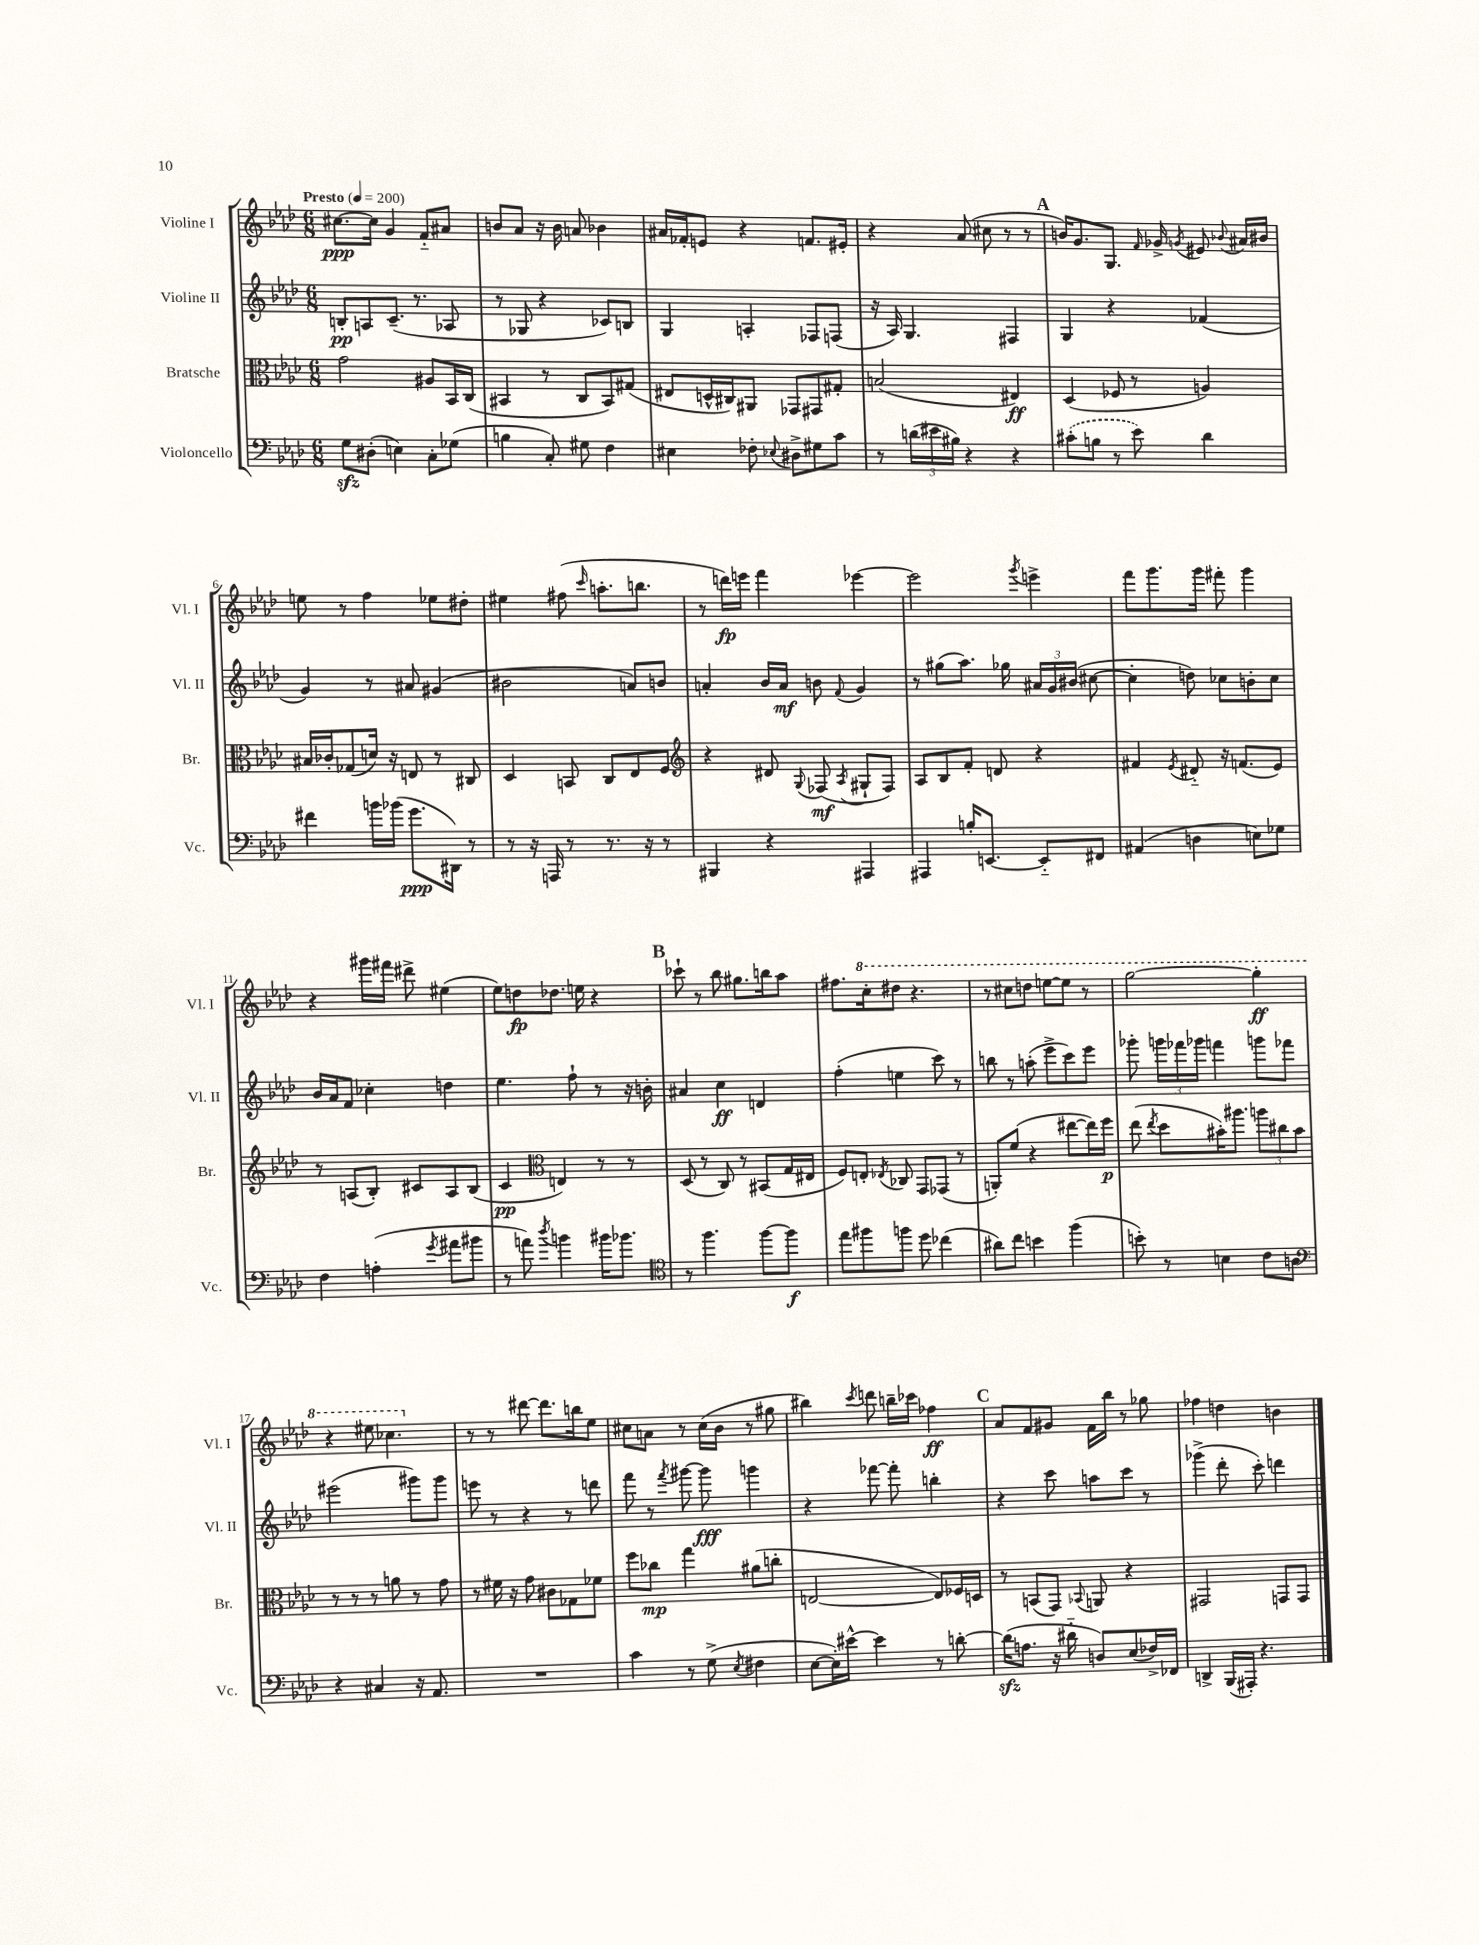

**kern	**kern	**kern	**kern
*staff4	*staff3	*staff2	*staff1
*clefF4	*clefC3	*clefG2	*clefG2
*k[b-e-a-d-]	*k[b-e-a-d-]	*k[b-e-a-d-]	*k[b-e-a-d-]
*M6/8	*M6/8	*M6/8	*M6/8
*MM200	*MM200	*MM200	*MM200
8G	2g	8B'	[8.cc#
(8D#'	.	8A	.
.	.	.	16cc#]
4E)	.	(8.c~	4g
.	.	8.r	.
8C'	8A#	.	8f'~
(8G-	16BB-	8A-	8a#
.	(16C	.	.
=	=	=	=
4B	4BB#	8r	8b
.	.	8G-	8a-
8C')	8r	4r	16r
.	.	.	16b
8G#	8C	.	8a
4F	8BB#)	8c-)	4b-
.	(8G#	8B	.
=	=	=	=
4E#	8E#	4G	16a#
.	.	.	16f-'
.	16D^^	.	8e
.	16C#)	.	.
8F-'	8AA#	4A'	4r
8qqE-	.	.	.
8D#^	8GG-	.	.
8G#	8GG#	8F-	8.f
8c	8G#'	(8F	.
.	.	.	16e#'
=	=	=	=
8r	(2B	16r	4r
.	.	16A-)	.
(24d	.	4.G	.
24e#	.	.	.
24B#)	.	.	.
4r	.	.	(8a-
.	.	.	8cc#
4r	4E#)	4F#	8r
.	.	.	8r
=	=	=	=
(8c#'	(4D-	4G	16b)
.	.	.	8.g
8B	.	.	.
8r	8F-	4r	8.G
8e-)	8r	.	.
.	.	.	16qqf
.	.	.	16g-^
.	.	.	8qg
4d-	4A)	(4f-	8e#
.	.	.	8qqb-
.	.	.	16a#
.	.	.	16b#
=	=	=	=
4f#	16B#	4g)	8ee
.	16c-'	.	.
.	(8G-	.	8r
16b	16d)	8r	4ff
(16b-	16r	.	.
8.g	8E	8a#	.
.	8r	(4g#	8ee-
16DD#)	.	.	.
8r	8C#	.	8dd#'
=	=	=	=
8r	4D-	2b#	4ee#
16r	.	.	.
16AAA	.	.	.
8r	8BB	.	(8ff#
.	.	.	16qqccc
8.r	8C	.	8.aa'
.	8E-	8a)	.
16r	.	.	8.bb
8r	8F	8b	.
=	=	=	=
*	*clefG2	*	*
4BBB#	4r	4a'	8r
.	.	.	16ddd)
.	.	.	16eee
4r	8d#	16b-	4fff
.	.	16a	.
.	8qqG	.	.
.	(8F-	8b	.
.	8qA-	8qqf	.
4AAA#	8G#`	4g	[4eee-
.	8F-)	.	.
=	=	=	=
4AAA#	8A-	8r	2eee-]
.	8B-	(8gg#	.
16B'	8f'	8.aa-)	.
[8.EE	.	.	.
.	8d	.	.
.	.	16gg-	.
.	.	.	8qggg
8EE'~]	4r	24a#	4eee^
.	.	24g	.
.	.	(24b#	.
8FF#	.	[8cc#	.
=	=	=	=
(4AA#	4f#	4cc#']	8fff
.	.	.	8.ggg
.	8qe-	.	.
4D	8d#'~	8dd)	.
.	.	.	16ggg
.	16r	8cc-	8fff#'
.	(8.f	.	.
8E)	.	8b'	4ggg
8G-	8e-)	8cc-	.
=	=	=	=
4F	8r	16b-	4r
.	.	16a-	.
.	(8A	8f	.
(4A'	8B-')	4cc-'	16ggg#
.	.	.	16fff#
.	8c#	.	8ddd#^
8qg	.	.	.
8a#	8A	4dd	(4ee#
8b#	(8B-	.	.
=	=	=	=
8r	4c	4.ee-	8ee-)
8a)	.	.	8dd
*	*clefC3	*	*
8qdd-	.	.	.
4b	4E)	.	8.dd-
.	.	8ff`	.
.	.	.	16ee
16b#	8r	8r	4r
8.b-	.	.	.
.	8r	16r	.
.	.	16b'	.
=	=	=	=
*clefC4	*	*	*
8r	(8D-	4a#	8ccc-`
4.ff	8r	.	8r
.	8C)	4cc	8bb-
.	8r	.	8.gg#
[8ff	(8BB#	4d	.
.	.	.	16bb
8ff]	16G	.	8aa-
.	16E#	.	.
=	=	=	=
8ee-	8F)	(4ff'	8.ff#
8ff#	8E'	.	.
.	.	.	16ccc'
.	8qE-	.	.
8ff	8C-	4ee	8ddd#
8dd-	8GG	.	4.r
(4cc-	(8GG-	8ccc)	.
.	8r	8r	.
=	=	=	=
8a#)	8AA')	8bb	8r
8cc	(8f	8r	8ccc#
4b	4r	(8aa'	8ddd
.	.	8eee-^	[8eee
(4ff	[8ee#	8ccc)	8eee]
.	16ee#])	8eee-	8r
.	16ff	.	.
=	=	=	=
8b')	(8ee-	8ggg-'	[2ggg
.	8qee-	.	.
8r	8dd-	24ggg	.
.	.	24fff-	.
.	.	24ggg-	.
4B	16b#')	4fff	.
.	8.aa#	.	.
8c	12aa	8ggg	4ggg']
.	12cc#	.	.
8A	.	8fff-	.
.	12b#	.	.
=	=	=	=
*clefF4	*	*	*
4r	8r	(2eee#	4r
.	8r	.	.
4C#	8r	.	8eee#
.	8a	.	4.ccc-
16r	8r	8ggg#)	.
8.AA-	.	.	.
.	8g	8ggg#	.
=	=	=	=
2.r	8r	8eee	8r
.	16f#	8r	8r
.	16r	.	.
.	8g	4r	[8ddd#
.	8c#	.	8.ddd#]
.	8G-	8r	.
.	.	.	16bb
.	8f-	8ddd	8ee-
=	=	=	=
4c	8ff	8fff	8cc#
.	8cc-	8r	8a
.	.	8qfff	.
8r	4gg	[8ggg#	8r
(8G^	.	8ggg#]	(16cc#
.	.	.	16b-
8qE-	.	.	.
4F#	(8a#	4ggg	8r
.	8cc'	.	8gg#
=	=	=	=
[8E-	[2E	4r	4bb#)
16E-'])	.	.	.
[16e#^^	.	.	.
.	.	.	8qccc
4e#]	.	[8fff-	8ddd
.	.	8fff-']	16bb~
.	.	.	16ccc-
8r	8E])	4bb'	4ff-
[8d'	16F-	.	.
.	16D	.	.
=	=	=	=
(16d]	8r	4r	8a-
8.A	.	.	.
.	(8BB	.	8f
16r	8GG)	8ccc	8g#
16d#'~	.	.	.
.	8qqBB-	.	.
8D)	8AA	8aa	16f
.	.	.	16bb-
(8E-	4r	8ccc	8r
16F-^)	.	8r	8gg-
16FF-	.	.	.
=	=	=	=
4DD^	2GG#	(4ggg-^	4ff-
(16BBB-	.	8ddd-'	4dd
16AAA#')	.	.	.
4.r	.	8ccc')	.
.	8GG	4ddd	4b
.	8GG	.	.
==	==	==	==
*-	*-	*-	*-
